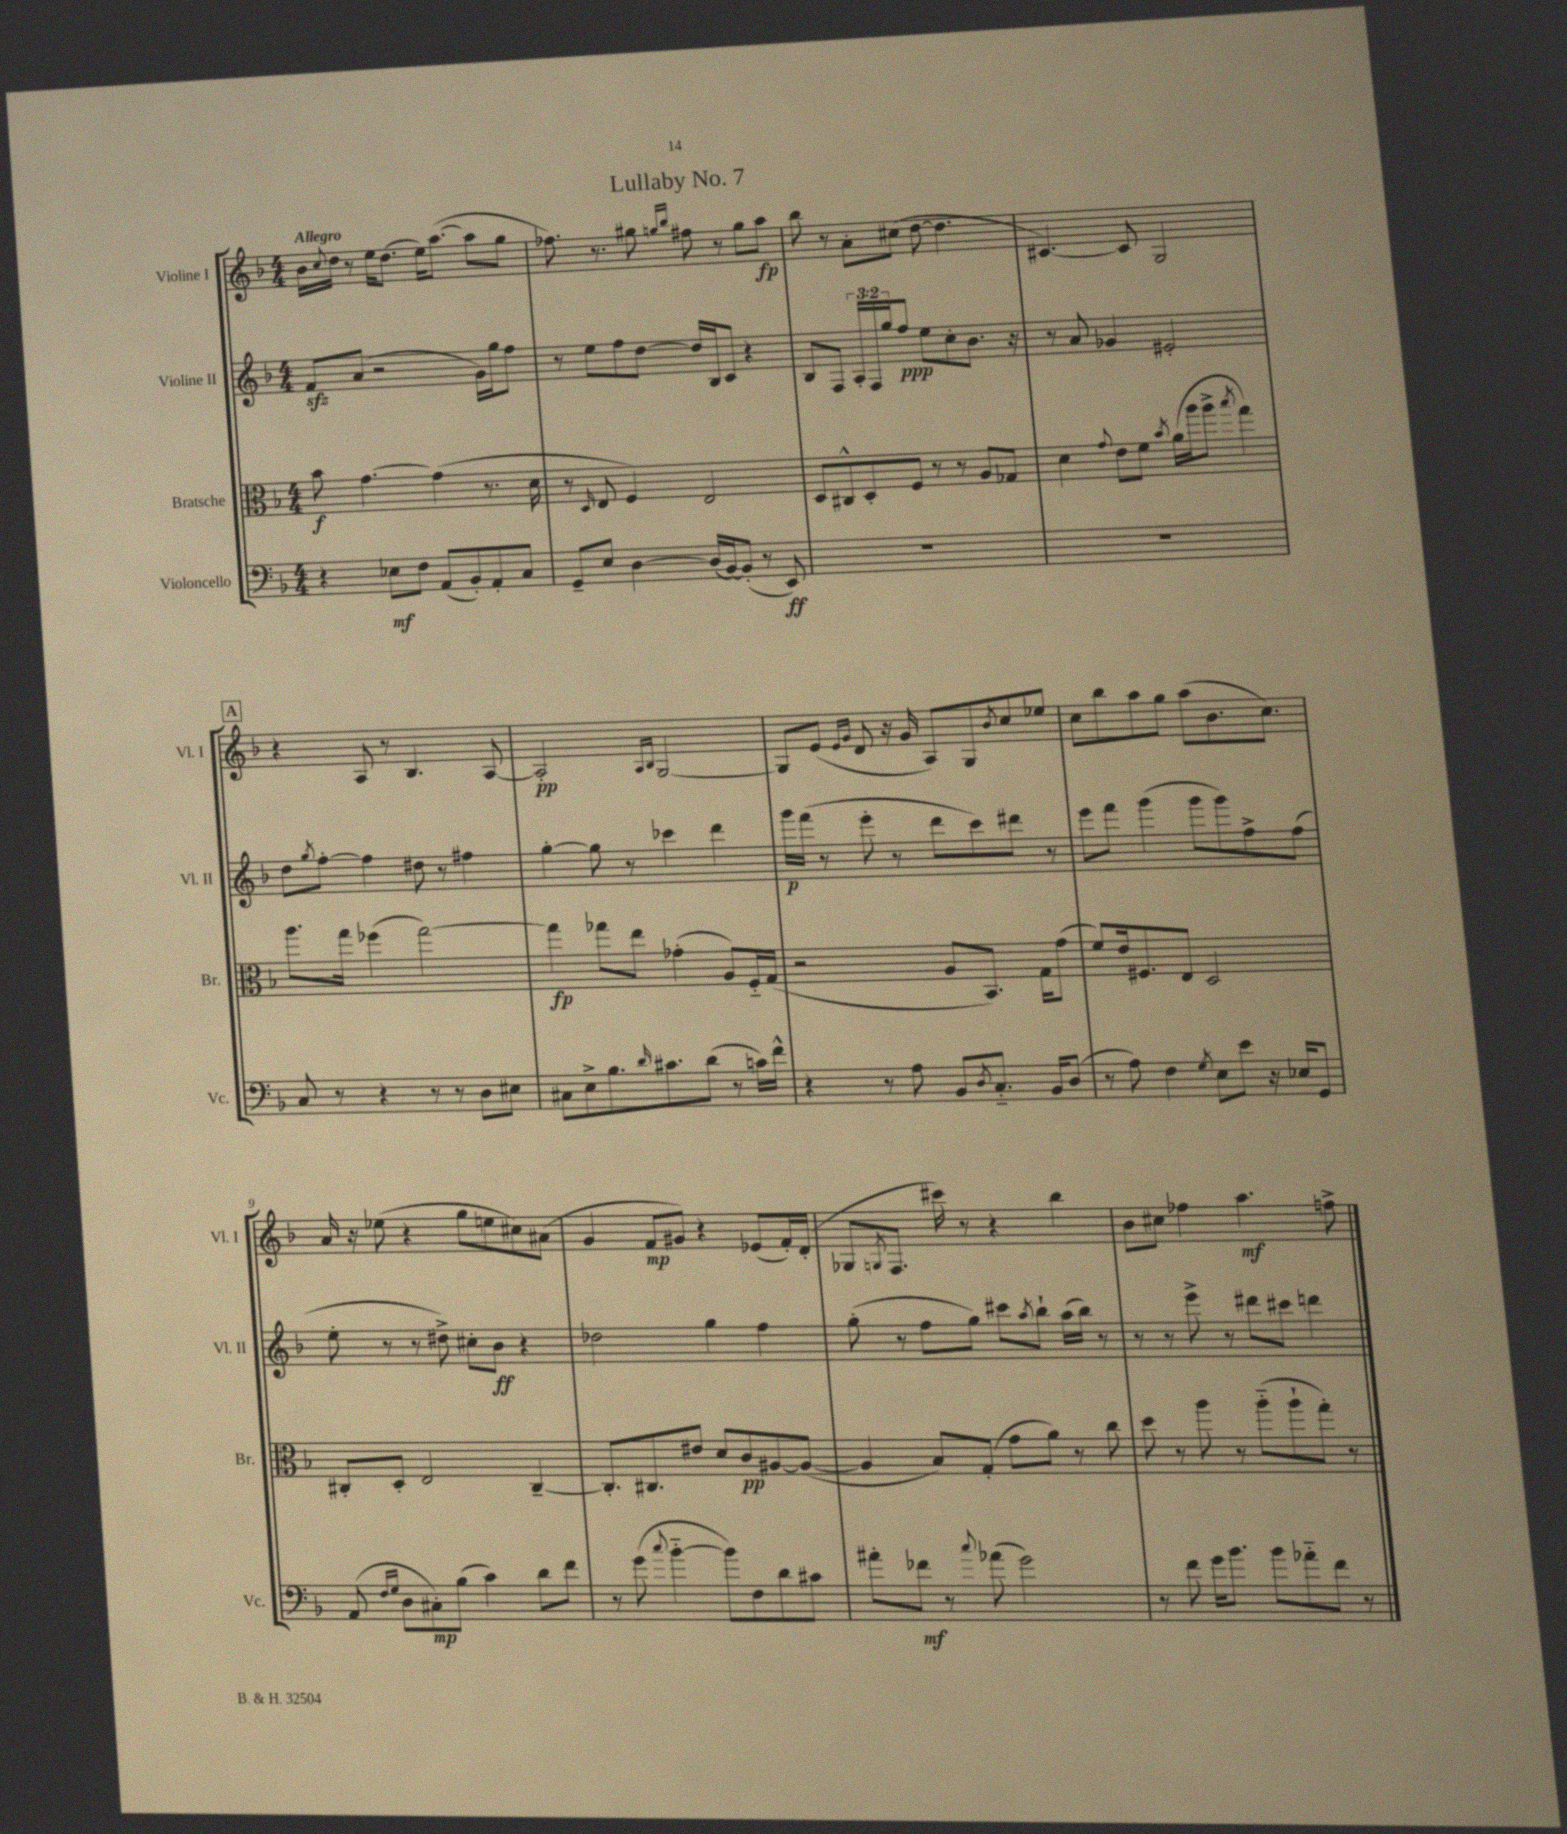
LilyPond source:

\header { title = "Lullaby No. 7" }
<<
\new StaffGroup <<
\new Staff = "s0" \with { instrumentName = "Violine I" shortInstrumentName = "Vl. I" } {
    \clef treble \key f \major \numericTimeSignature \time 4/4 \tempo "Allegro"
    bes'16 \appoggiatura { c''8 } d''16 r8 e''16 d''8.( e''16) a''8.~( a''8 g''8 |
    fes''8.) r8. gis''8 \grace { g''16 bes''16 } fis''8 r8 g''8 a''8\fp |
    bes''8 r8 a'8-. cis''8( d''8~ d''4. |
    cis'4.~) cis'8 g2 |
    \mark \markup { \box "A" } r4 a8 r8 bes4. a8~ |
    a2-.\pp \grace { a16 bes16 } g2~ |
    g8 e'8( \grace { e'16 g'16 } d'8 r16 g'16 a8) g8 \acciaccatura { bes'8 } c''8 ees''8 |
    c''8 bes''8 a''8 g''8 a''8( bes'8. c''8.) |
    a'16 r16 ees''8( r4 g''8 e''8 cis''8) ais'8( |
    g'4 f'8\mp gis'8) r4 ees'8( f'16-.) d'16-.( |
    ges8 \acciaccatura { g8 } f8. cis'''16) r8 r4 bes''4 |
    bes'8 cis''8 fes''4 a''4.\mf f''8-> \bar "|." |
}
\new Staff = "s1" \with { instrumentName = "Violine II" shortInstrumentName = "Vl. II" } {
    \clef treble \key f \major \numericTimeSignature \time 4/4 \override Staff.TupletNumber.text = #tuplet-number::calc-fraction-text
    f'8\sfz a'8( r2 g'16) g''16 f''8 |
    r8 e''8 f''8 d''8~ d''16 bes16 c'8 r4 |
    bes8 f8 \tuplet 3/2 { a16-. f16 g''16 } f''8\ppp e''8 c''8-. bes'8. r16 |
    r8 a'8 ges'4 eis'2-. |
    \mark \markup { \box "A" } d''8 \acciaccatura { g''8 } f''8~-. f''4 dis''8 r8 fis''4 |
    g''4~-. g''8 r8 ces'''4 d'''4 |
    g'''16\p f'''16( r8 e'''8-. r8 d'''8 c'''8) dis'''8 r8 |
    e'''8 f'''8 g'''4( g'''8 g'''8) f''8-> f''8( |
    e''8-. r8 r8 dis''8->) cis''8-. bes'8\ff r4 |
    des''2 g''4 f''4 |
    g''8-.( r8 f''8 g''8) cis'''8 \acciaccatura { a''8 } bes''8-! a''16( bes''16) r8 |
    r8 r8 e'''8-> r8 dis'''8 cis'''8 d'''4 \bar "|." |
}
\new Staff = "s2" \with { instrumentName = "Bratsche" shortInstrumentName = "Br." } {
    \clef alto \key f \major \numericTimeSignature \time 4/4
    bes'8\f g'4.~ g'4( r8. d'16 |
    r8 \grace { d16 } e8 f4) e2 |
    d8 cis8-^ d8-. f8 r8 r8 a8 ges8 |
    d'4 \appoggiatura { g'8 } e'8 f'8 \acciaccatura { bes'8 } a'16( a''16 a''8-> \acciaccatura { bes''8 } g''4) |
    \mark \markup { \box "A" } a''8. g''16 fes''4( g''2~) |
    g''4\fp ges''8 e''8 ges'4-.( a8) f16-_ g16( |
    r2 a8 bes,8.) g16 g'8( |
    f'8) e'16 fis8. e8 d2 |
    cis8-. d8-. e2 cis4~-- |
    cis8.-. cis8. eis'8 d'8 c'8\pp ais8~ ais8~( |
    ais4 bes8) g8-.( g'8 a'8) r8 c''8 |
    d''8 r8 a''8 r8 a''8-_( a''8-! g''8-.) r8 \bar "|." |
}
\new Staff = "s3" \with { instrumentName = "Violoncello" shortInstrumentName = "Vc." } {
    \clef bass \key f \major \numericTimeSignature \time 4/4
    r4 ees8\mf f8 a,8( bes,8-.) a,8-. c8 |
    g,8-- e8 d4~ d16( bes,16~) bes,8-.( r8 e,8\ff) |
    R1 |
    R1 |
    \mark \markup { \box "A" } c8 r8 r4 r8 r8 d8 eis8 |
    cis8 e8-> bes8. \grace { d'16 } cis'8. d'8( r8 c'16) f'16-^ |
    r4 r8 a8 bes,8 \acciaccatura { d8 } c8.-_ bes,16 d8( |
    r8 a8) f4 \acciaccatura { g8 } e8 e'8 r16 ees16 g,8 |
    a,8( \grace { f16 g16 } d8 cis8-.\mp) bes8( c'4) d'8 f'8 |
    r8 g'8( \appoggiatura { c''8 } bes'4~-_ bes'8) f8 d'8 cis'8 |
    ais'8-. fes'8\mf r8 \appoggiatura { c''8 } aes'8( g'2) |
    r8 f'8 g'16 bes'8. bes'8 aes'8-_ f'8 r8 \bar "|." |
}
>>
>>
